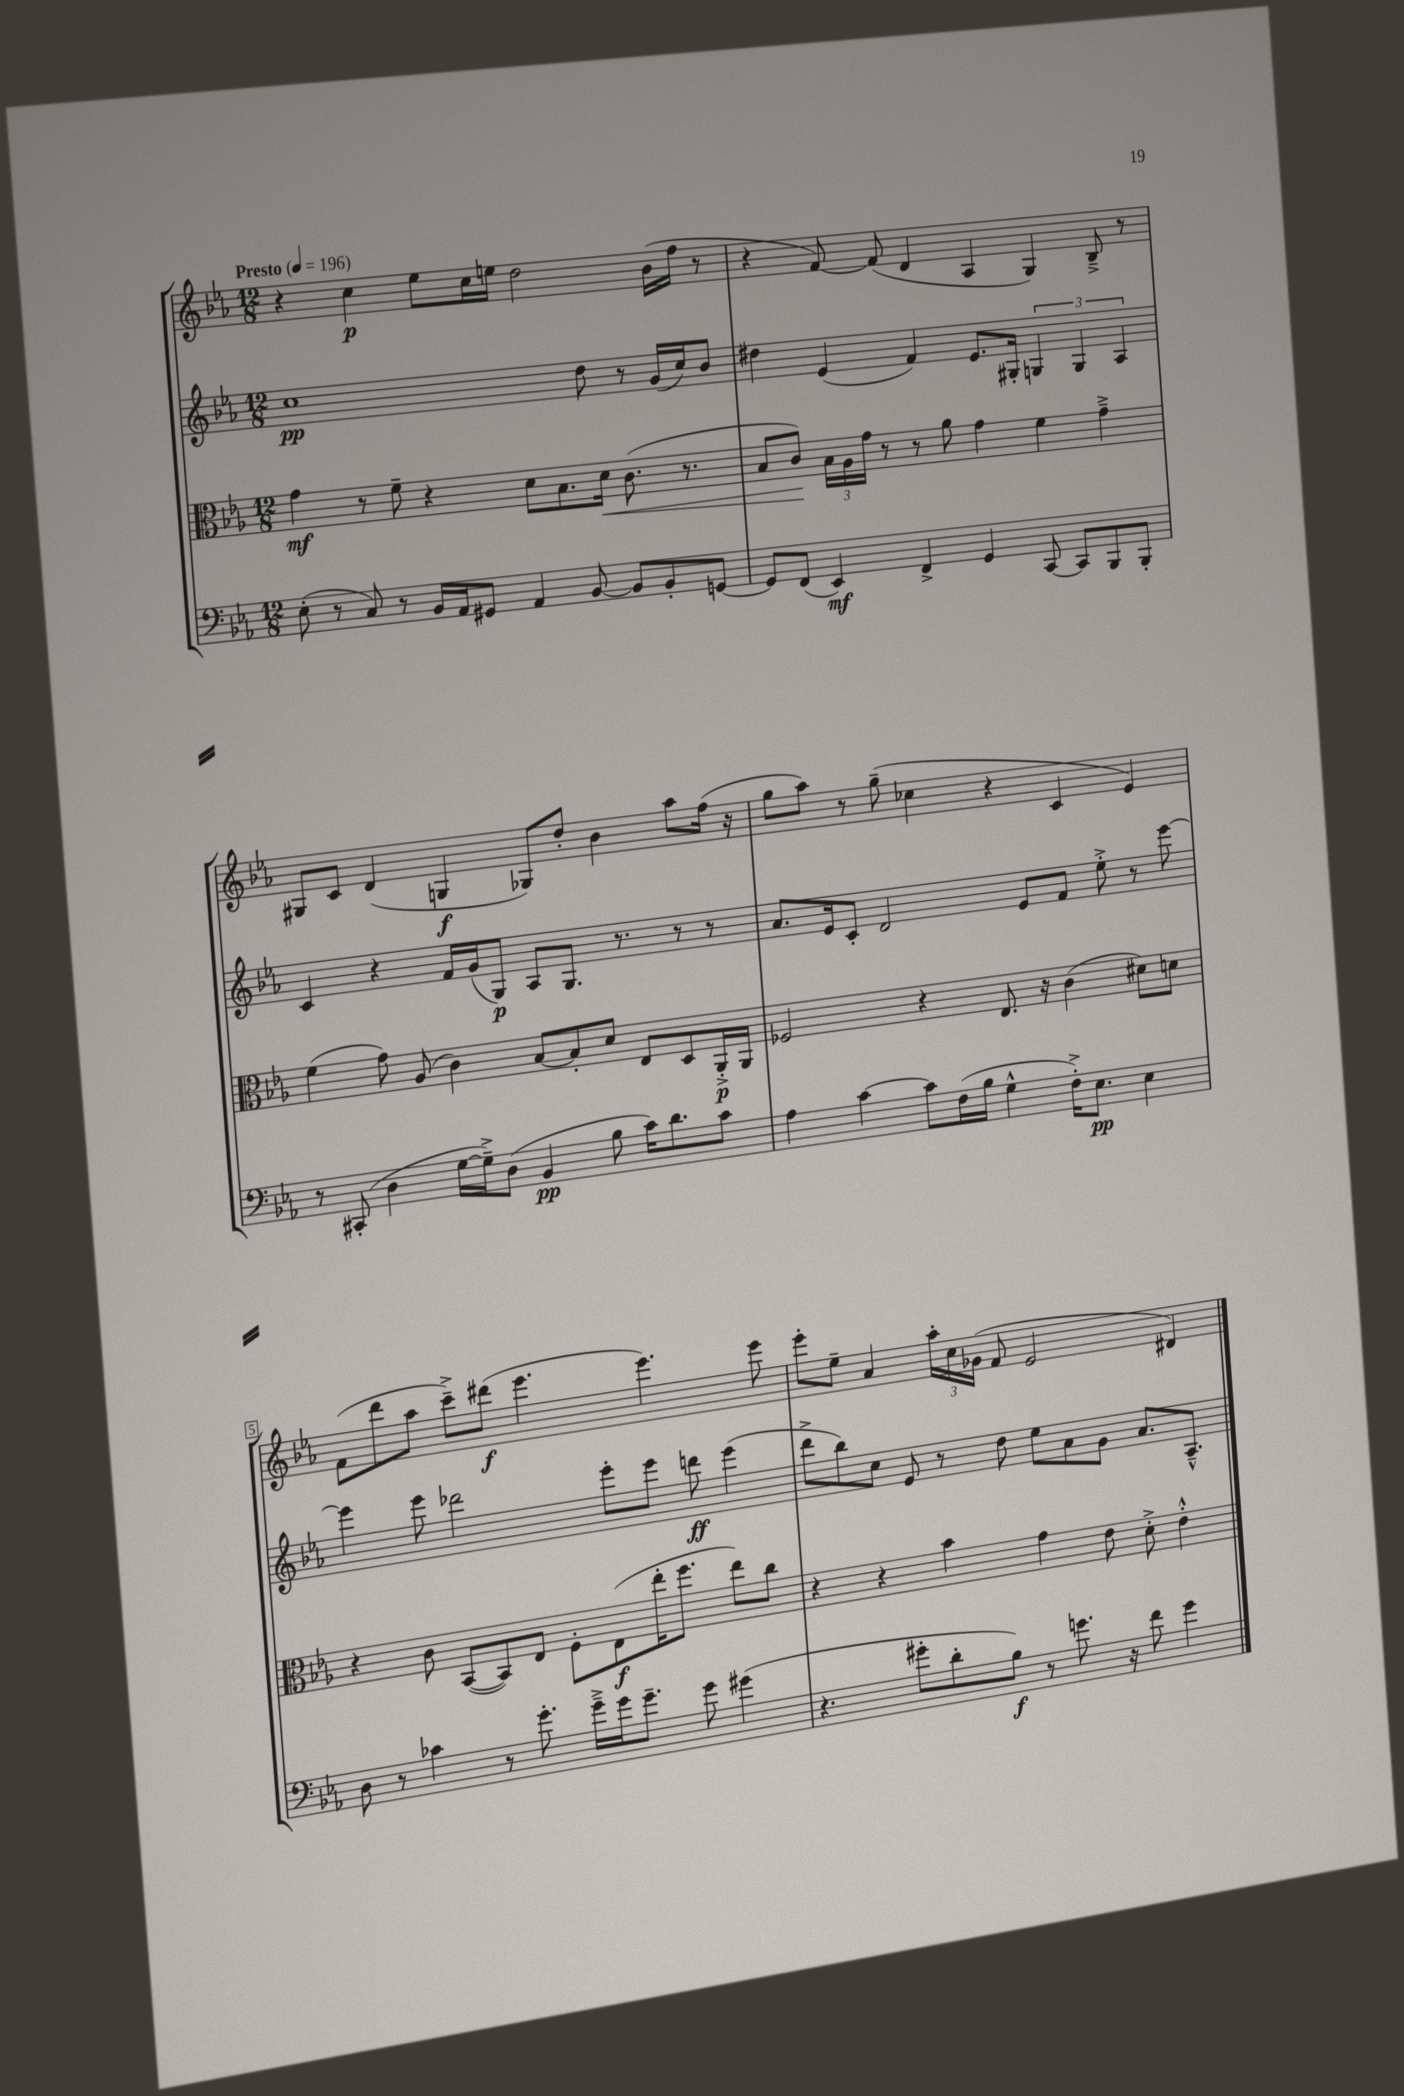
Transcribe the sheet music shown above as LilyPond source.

<<
\new StaffGroup <<
\new Staff = "s0" {
    \clef treble \key ees \major \numericTimeSignature \time 12/8 \tempo "Presto" 4 = 196
    \autoBeamOff r4 c''4\p ees''8[ c''16 e''16] d''2 bes'16[( f''16] r8 |
    r4 f'8~) f'8( d'4 aes4 g4) bes8---> r8 |
    gis8[ c'8] d'4( g4\f ges8[) d''8]-. bes'4 aes''8[ f''16]( r16 |
    g''8[ aes''8]) r8 g''8--( ces''4 r4 c'4 ees'4) |
    f'8[( d'''8 aes''8] c'''8[--->) dis'''8]\f( ees'''4. ees'''4.) ees'''8 |
    ees'''8[-. ees''8]-- aes'4 \tuplet 3/2 { aes''16[-. c''16 ges'16]( } f'8 ees'2 dis'4) \bar "|." |
}
\new Staff = "s1" {
    \clef treble \key ees \major \numericTimeSignature \time 12/8
    \autoBeamOff c''1\pp d''8 r8 g'16[( c''16) bes'8] |
    dis''4 ees'4( f'4) ees'8.[ gis16]-. \tuplet 3/2 { g4 g4 aes4 } |
    c'4 r4 f'16[ g'16( g8]\p) aes8[ g8.] r8. r8 r8 |
    aes'8.[ ees'16 c'8]-. d'2 ees'8[ f'8] ees''8-.-> r8 ees'''8~ |
    ees'''4 ees'''8 des'''2 ees'''8[-. ees'''8] d'''8\ff ees'''4( |
    d'''8[-> bes''8) c''8] ees'8 r8 d''8 ees''8[ aes'8 g'8] aes'8.[ aes8.]---^ \bar "|." |
}
\new Staff = "s2" {
    \clef alto \key ees \major \numericTimeSignature \time 12/8
    \autoBeamOff g'4\mf r8 f'8-- r4 d'8[ bes8. d'16]\< c'8.( r8. |
    bes8[ c'8]\!) \tuplet 3/2 { bes16[ aes16 g'16] } r8 r8 aes'8 g'4 f'4 g'4---> |
    f'4( g'8) aes8( c'4) bes8[~ bes8-. d'8] ees8[ d8 aes,16-.->\p aes,16] |
    fes2 r4 ees8. r16 c'4( dis'8[) d'8] |
    r4 c'8 bes,8[~( bes,8) ees8] f8[-. ees8\f( ees''16-. f''8.] ees''8[) c''8] |
    r4 r4 bes'4 g'4 ees'8 d'8-.-> ees'4-.-^ \bar "|." |
}
\new Staff = "s3" {
    \clef bass \key ees \major \numericTimeSignature \time 12/8
    \autoBeamOff ees8-.( r8 c8) r8 bes,16[ aes,16 gis,8] aes,4 bes,8~ bes,8[ bes,8-. g,8]~ |
    g,8[ f,8]( ees,4\mf) f,4-> g,4 c,8~ c,8[ bes,,8 bes,,8]-. |
    r8 cis,8-.( d4 g16[~ g16--->) d8]( bes,4\pp bes8 c'16[) d'8. c'8] |
    aes4 c'4~ c'8[ f16( bes16] g4-^ f16[-.->) ees8.]\pp ees4 |
    d8 r8 ces'4 r8 g'8.-. g'16[---> g'16 g'8.]-- g'8 gis'4( |
    r4. gis'8[-. d'8-. bes8]\f) r8 g'8. r16 f'8 g'4 \bar "|." |
}
>>
>>
\layout { \context { \Score \override BarNumber.break-visibility = ##(#f #t #t) barNumberVisibility = #(every-nth-bar-number-visible 5) \override BarNumber.stencil = #(make-stencil-boxer 0.1 0.3 ly:text-interface::print) } }
